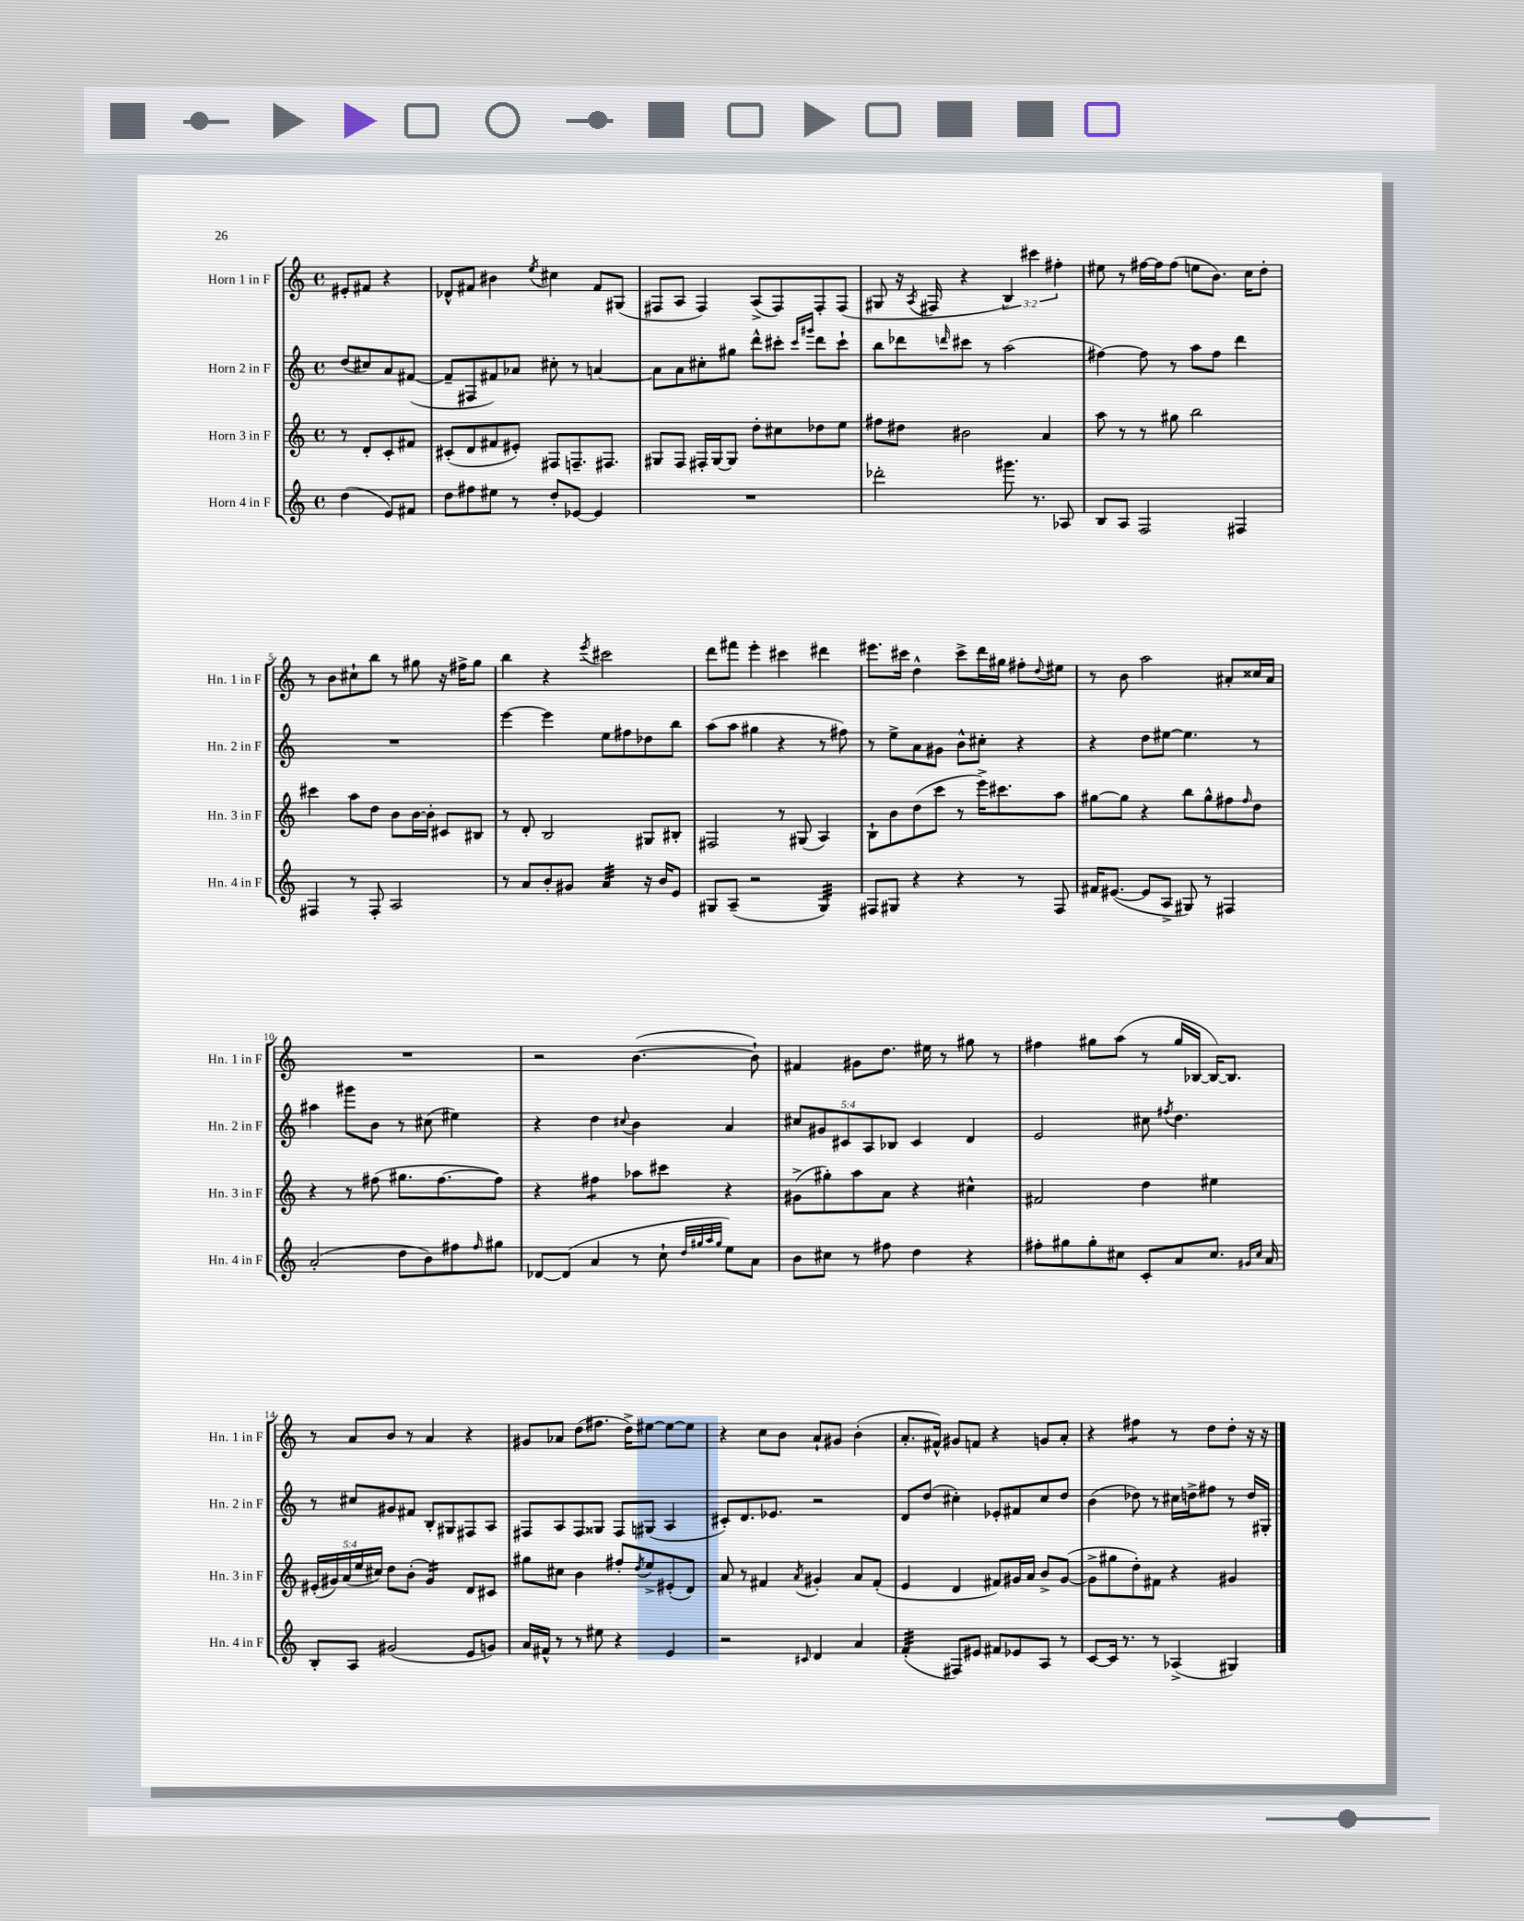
<<
\new StaffGroup <<
\new Staff = "s0" \with { instrumentName = "Horn 1 in F" shortInstrumentName = "Hn. 1 in F" } {
    \clef treble \key c \major \defaultTimeSignature \time 4/4 \override Staff.TupletNumber.text = #tuplet-number::calc-fraction-text \partial 2
    eis'8-. fis'8 r4 |
    des'8-^ fis'8 bis'4 \acciaccatura { e''8 } cis''4 fis'8 gis8( |
    fis8 a8 fis4) a8->( fis8) fis8-. fis8( |
    gis8 r16 \acciaccatura { a8 } fis16 r4 \tuplet 3/2 { b4) cis'''4 fis''4-. } |
    eis''8 r8 fis''16~ fis''16 fis''8( e''8 b'8.) c''16 d''8-. |
    r8 b'8 cis''8-! b''8 r8 gis''8 r16 fis''16-> gis''8 |
    b''4 r4 \acciaccatura { e'''8 } cis'''2 |
    d'''8 fis'''8 e'''4-. cis'''4 dis'''4 |
    eis'''8. cis'''16 d''4-^ cis'''8-> d'''16 gis''16 fis''8-. \appoggiatura { d''8 } eis''8 |
    r8 b'8 a''2 ais'8-. cisis''16 ais'16 |
    R1 |
    r2 b'4.~( b'8-!) |
    fis'4 gis'8 d''8. eis''16 r8 gis''8 r8 |
    fis''4 gis''8 a''8( r8 gis''16 bes16~ bes16~) bes8. |
    r8 a'8 b'8 r8 a'4 r4 |
    gis'8 aes'8 d''8( fis''8. d''16->) eis''8~ eis''8~ eis''8 |
    r4 c''8 b'8 a'8-! gis'8 b'4-.( |
    a'8.-. fis'16-^) gis'8 f'8 r4 g'8 a'8-. |
    r4 fis''4:8 r8 d''8 d''8-. r16 r16 \bar "|." |
}
\new Staff = "s1" \with { instrumentName = "Horn 2 in F" shortInstrumentName = "Hn. 2 in F" } {
    \clef treble \key c \major \defaultTimeSignature \time 4/4 \override Staff.TupletNumber.text = #tuplet-number::calc-fraction-text \partial 2
    d''8( cis''8) a'8 fis'8~( |
    fis'8-- fis8 fis'8) aes'8 cis''8-. r8 a'4~ |
    a'8 a'8 cis''8-. gis''8 d'''8-^ cis'''8-. \grace { cis'''16 gis'''16 } d'''8 cis'''8-! |
    b''8 des'''8 \grace { d'''16 } cis'''8 r8 a''2( |
    fis''4~) fis''8 r8 a''8 fis''8 d'''4 |
    R1 |
    e'''4~ e'''4 e''8 fis''8 des''8 b''8 |
    a''8( a''8 gis''4 r4 r8 fis''8) |
    r8 e''8-> a'8 gis'8 b'8-^ cis''8-. r4 |
    r4 d''8 eis''8~ eis''4. r8 |
    ais''4 gis'''8 b'8 r8 cis''8( eis''4) |
    r4 d''4 \appoggiatura { cis''8 } b'4 a'4 |
    \tuplet 5/4 { cis''8 gis'8 cis'8 a8 bes8 } cis'4 d'4 |
    e'2 cis''8 \acciaccatura { fis''8 } d''4. |
    r8 cis''8 gis'8 fis'8 b8-. gis8 fis8 a8 |
    fis8 a8 fis8 gisis8 fis8 gis8( a4 |
    cis'8-.) d'8. ees'8. r2 |
    d'8 d''8( cis''4-.) ees'8-. fis'8 cis''8 d''8 |
    b'4( des''8) r8 cis''16 d''16-> fis''8 r8 d''16 gis16-. \bar "|." |
}
\new Staff = "s2" \with { instrumentName = "Horn 3 in F" shortInstrumentName = "Hn. 3 in F" } {
    \clef treble \key c \major \defaultTimeSignature \time 4/4 \override Staff.TupletNumber.text = #tuplet-number::calc-fraction-text \partial 2
    r8 d'8-. c'8-. fis'8 |
    cis'8-.( d'8 fis'8 eis'8-.) fis8 f8.-- fis8. |
    gis8 f8 fis16-. gis16~ gis8 d''8-. cis''8 des''8 e''8 |
    fis''8 dis''8 bis'2 a'4 |
    a''8 r8 r8 gis''8 b''2 |
    cis'''4 a''8 d''8 b'8 b'16~ b'16-. cis'8 bis8 |
    r8 d'8-. b2 gis8 bis8-. |
    fis2 r8 gis8( a4) |
    b8-! b'8 d''8( c'''8 r8 e'''16->) cis'''8. a''8 |
    gis''8~ gis''8 r4 b''8 gis''8-^ fis''8 \grace { fis''16 } d''8 |
    r4 r8 fis''8( gis''8. fis''8.~ fis''8) |
    r4 fis''4:8 aes''8 cis'''8 r4 |
    gis'8->( gis''8-.) a''8 a'8 r4 cis''4-^ |
    fis'2 d''4 eis''4 |
    \tuplet 5/4 { eis'16-.( gis'16) a'16( e''16 cis''16) } d''8 b'8-.( gis'4:16) d'8 cis'8 |
    gis''8 cis''8 b'4 fis''8-. \acciaccatura { d''8 } e''8-> eis'8-.( d'8) |
    a'8 r8 fis'4 \acciaccatura { a'8 } gis'4-. a'8 fis'8-.( |
    e'4 d'4 fis'8) gis'16 a'16 b'8-> gis'8~( |
    gis'8-> gis''8 d''8-.) fis'8 r4 gis'4 \bar "|." |
}
\new Staff = "s3" \with { instrumentName = "Horn 4 in F" shortInstrumentName = "Hn. 4 in F" } {
    \clef treble \key c \major \defaultTimeSignature \time 4/4 \partial 2
    d''4( e'8) fis'8 |
    d''8 fis''8 eis''8 r8 d''8-. ees'8~ ees'4 |
    R1 |
    des'''2-. gis'''8. r8. aes8 |
    b8 a8 f2 fis4 |
    fis4 r8 fis8-. a2 |
    r8 a'8 b'8-. gis'8 a'4:32 r16 b'16 e'8 |
    gis8 a8--( r2 gis4:32) |
    fis8 gis8 r4 r4 r8 fis8 |
    fis'16 eis'8.~( eis'8 a8-> gis8) r8 fis4 |
    a'2-.( d''8 b'8) fis''8 \grace { fis''16 } gis''8 |
    des'8~ des'8( a'4 r8 c''8-! \grace { d''32 gis''32 a''32 gis''32 } e''8) a'8 |
    b'8 cis''8 r8 fis''8 d''4 r4 |
    fis''8-. gis''8 gis''8-. cis''8 c'8-. a'8 cis''8. \grace { gis'16 cis''16 } a'16 |
    b8-. a8 gis'2( e'8 g'8) |
    a'16 fis'16-^ r8 r8 eis''8 r4 e'4 |
    r2 \grace { cis'16 } d'4 a'4 |
    f'4:32-.( fis8) eis'8 fis'8 ees'8 a8 r8 |
    c'8~ c'16 r8. r8 aes4->( gis4) \bar "|." |
}
>>
>>
